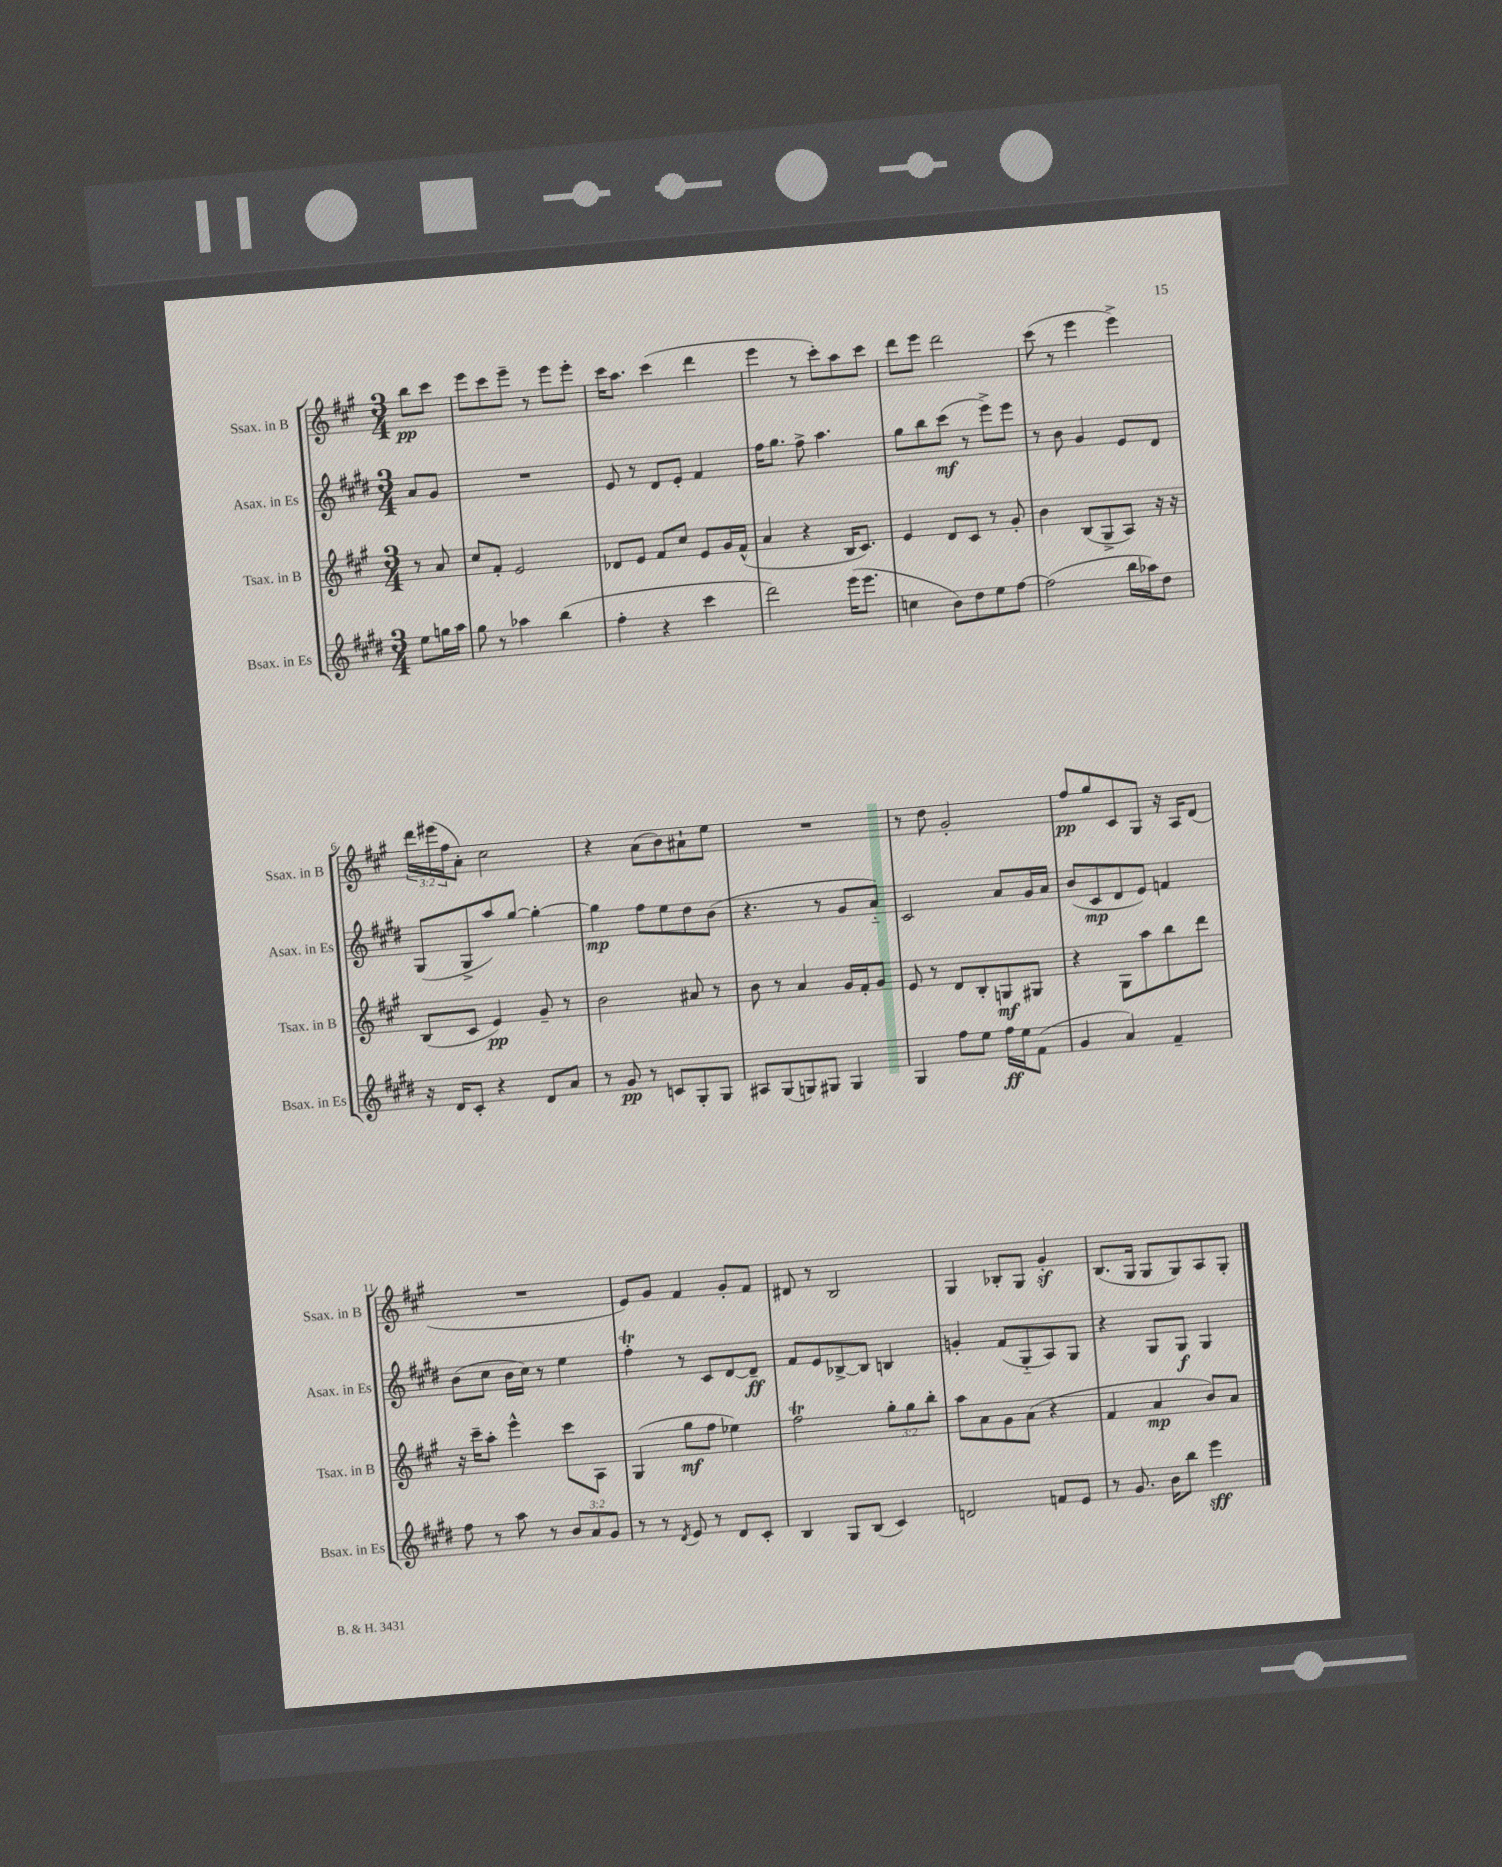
<<
\new StaffGroup <<
\new Staff = "s0" \with { instrumentName = "Ssax. in B" shortInstrumentName = "Ssax. in B" } {
    \clef treble \key a \major \numericTimeSignature \time 3/4 \override Staff.TupletNumber.text = #tuplet-number::calc-fraction-text \partial 4
    b''8\pp cis'''8 |
    e'''8 cis'''8 e'''8-- r8 e'''8 e'''8-. |
    cis'''16 a''8. cis'''4( d'''4 |
    e'''4 r8 cis'''8-.) a''8 cis'''8 |
    d'''8 e'''8 d'''2 |
    cis'''8( r8 e'''4 e'''4->) |
    \tuplet 3/2 { d'''16 eis'''16( fis''16 } a'8-.) cis''2 |
    r4 a'8( b'8) ais'8-! e''8 |
    R2. |
    r8 d''8 gis'2-. |
    fis''8\pp gis''8 cis'8 gis8 r16 a16 d'8( |
    R2. |
    e'8) gis'8 fis'4 gis'8-. fis'8 |
    dis'8 r8 b2 |
    gis4 bes8-. gis8 gis'4-.\sf |
    b8.( gis16 gis8 gis8) a8 gis8-. \bar "|." |
}
\new Staff = "s1" \with { instrumentName = "Asax. in Es" shortInstrumentName = "Asax. in Es" } {
    \clef treble \key e \major \numericTimeSignature \time 3/4 \partial 4
    a'8 gis'8 |
    R2. |
    e'8 r8 dis'8 e'8-. fis'4 |
    fis''16 gis''8. fis''8-> a''4. |
    gis''8 b''8 cis'''8\mf( r8 e'''8->) e'''8 |
    r8 b'8 gis'4 e'8 dis'8 |
    gis8( gis8-> a''8) gis''8~ gis''4~-. |
    gis''4\mp fis''8 e''8 dis''8 b'8( |
    r4. r8 gis'8 a'8-_) |
    cis'2 a'8 gis'16 a'16 |
    b'8( cis'8\mp dis'8 e'8) f'4 |
    b'8( cis''8 b'16 cis''16) r8 e''4 |
    fis''4-.\trill r8 cis'8 dis'8~ dis'8--\ff |
    fis'8 e'8 bes8~-> bes8 b4 |
    g'4-. fis'8( gis8-_ a8) gis8 |
    r4 gis8 gis8\f gis4 \bar "|." |
}
\new Staff = "s2" \with { instrumentName = "Tsax. in B" shortInstrumentName = "Tsax. in B" } {
    \clef treble \key a \major \numericTimeSignature \time 3/4 \override Staff.TupletNumber.text = #tuplet-number::calc-fraction-text \partial 4
    r8 a'8 |
    cis''8 fis'8-. e'2 |
    des'8 e'8 fis'8 cis''8 e'8 gis'16 fis'16-^( |
    a'4 r4 b16 cis'8.) |
    e'4 d'8 cis'8 r8 gis'8-. |
    b'4 b8( gis8-> a8) r16 r16 |
    b8( cis'8 e'4\pp) gis'8-- r8 |
    b'2 ais'8 r8 |
    b'8 r8 a'4 gis'16 fis'16-. gis'8 |
    e'8 r8 d'8 b8-. g8\mf gis8 |
    r4 gis8 a''8 b''8 d'''8 |
    r16 cis'''16-- a''8-. e'''4-^ cis'''8 a8 |
    gis4( gis''8\mf fis''8 ees''4) |
    fis''2\trill \tuplet 3/2 { gis''8-. gis''8 b''8-. } |
    a''8 a'8 gis'8 a'8( r4 |
    fis'4 a'4\mp b'8) a'8 \bar "|." |
}
\new Staff = "s3" \with { instrumentName = "Bsax. in Es" shortInstrumentName = "Bsax. in Es" } {
    \clef treble \key e \major \numericTimeSignature \time 3/4 \override Staff.TupletNumber.text = #tuplet-number::calc-fraction-text \partial 4
    e''8 g''16 a''16 |
    gis''8 r8 aes''4 b''4( |
    fis''4-. r4 cis'''4 |
    dis'''2) e'''16( e'''8. |
    c''4 b'8) dis''8 e''8 fis''8~ |
    fis''2( b''16 aes''16) dis''8 |
    r16 dis'16 cis'8-. r4 dis'8 a'8 |
    r8 gis'8\pp r8 c'8 gis8-. gis8 |
    ais8 gis8( g8) gis8 gis4 |
    gis4 fis''8 e''8 fis''16\ff e''16 fis'8( |
    gis'4 a'4) fis'4-- |
    fis''8 r8 a''8 r8 \tuplet 3/2 { b'8 a'8 gis'8 } |
    r8 r8 \acciaccatura { dis'8 } e'8 r8 dis'8 cis'8-. |
    b4 gis8 b8( cis'4) |
    d'2 f'8 e'8 |
    r8 gis'8. b'16 b''8 e'''4\sff \bar "|." |
}
>>
>>
